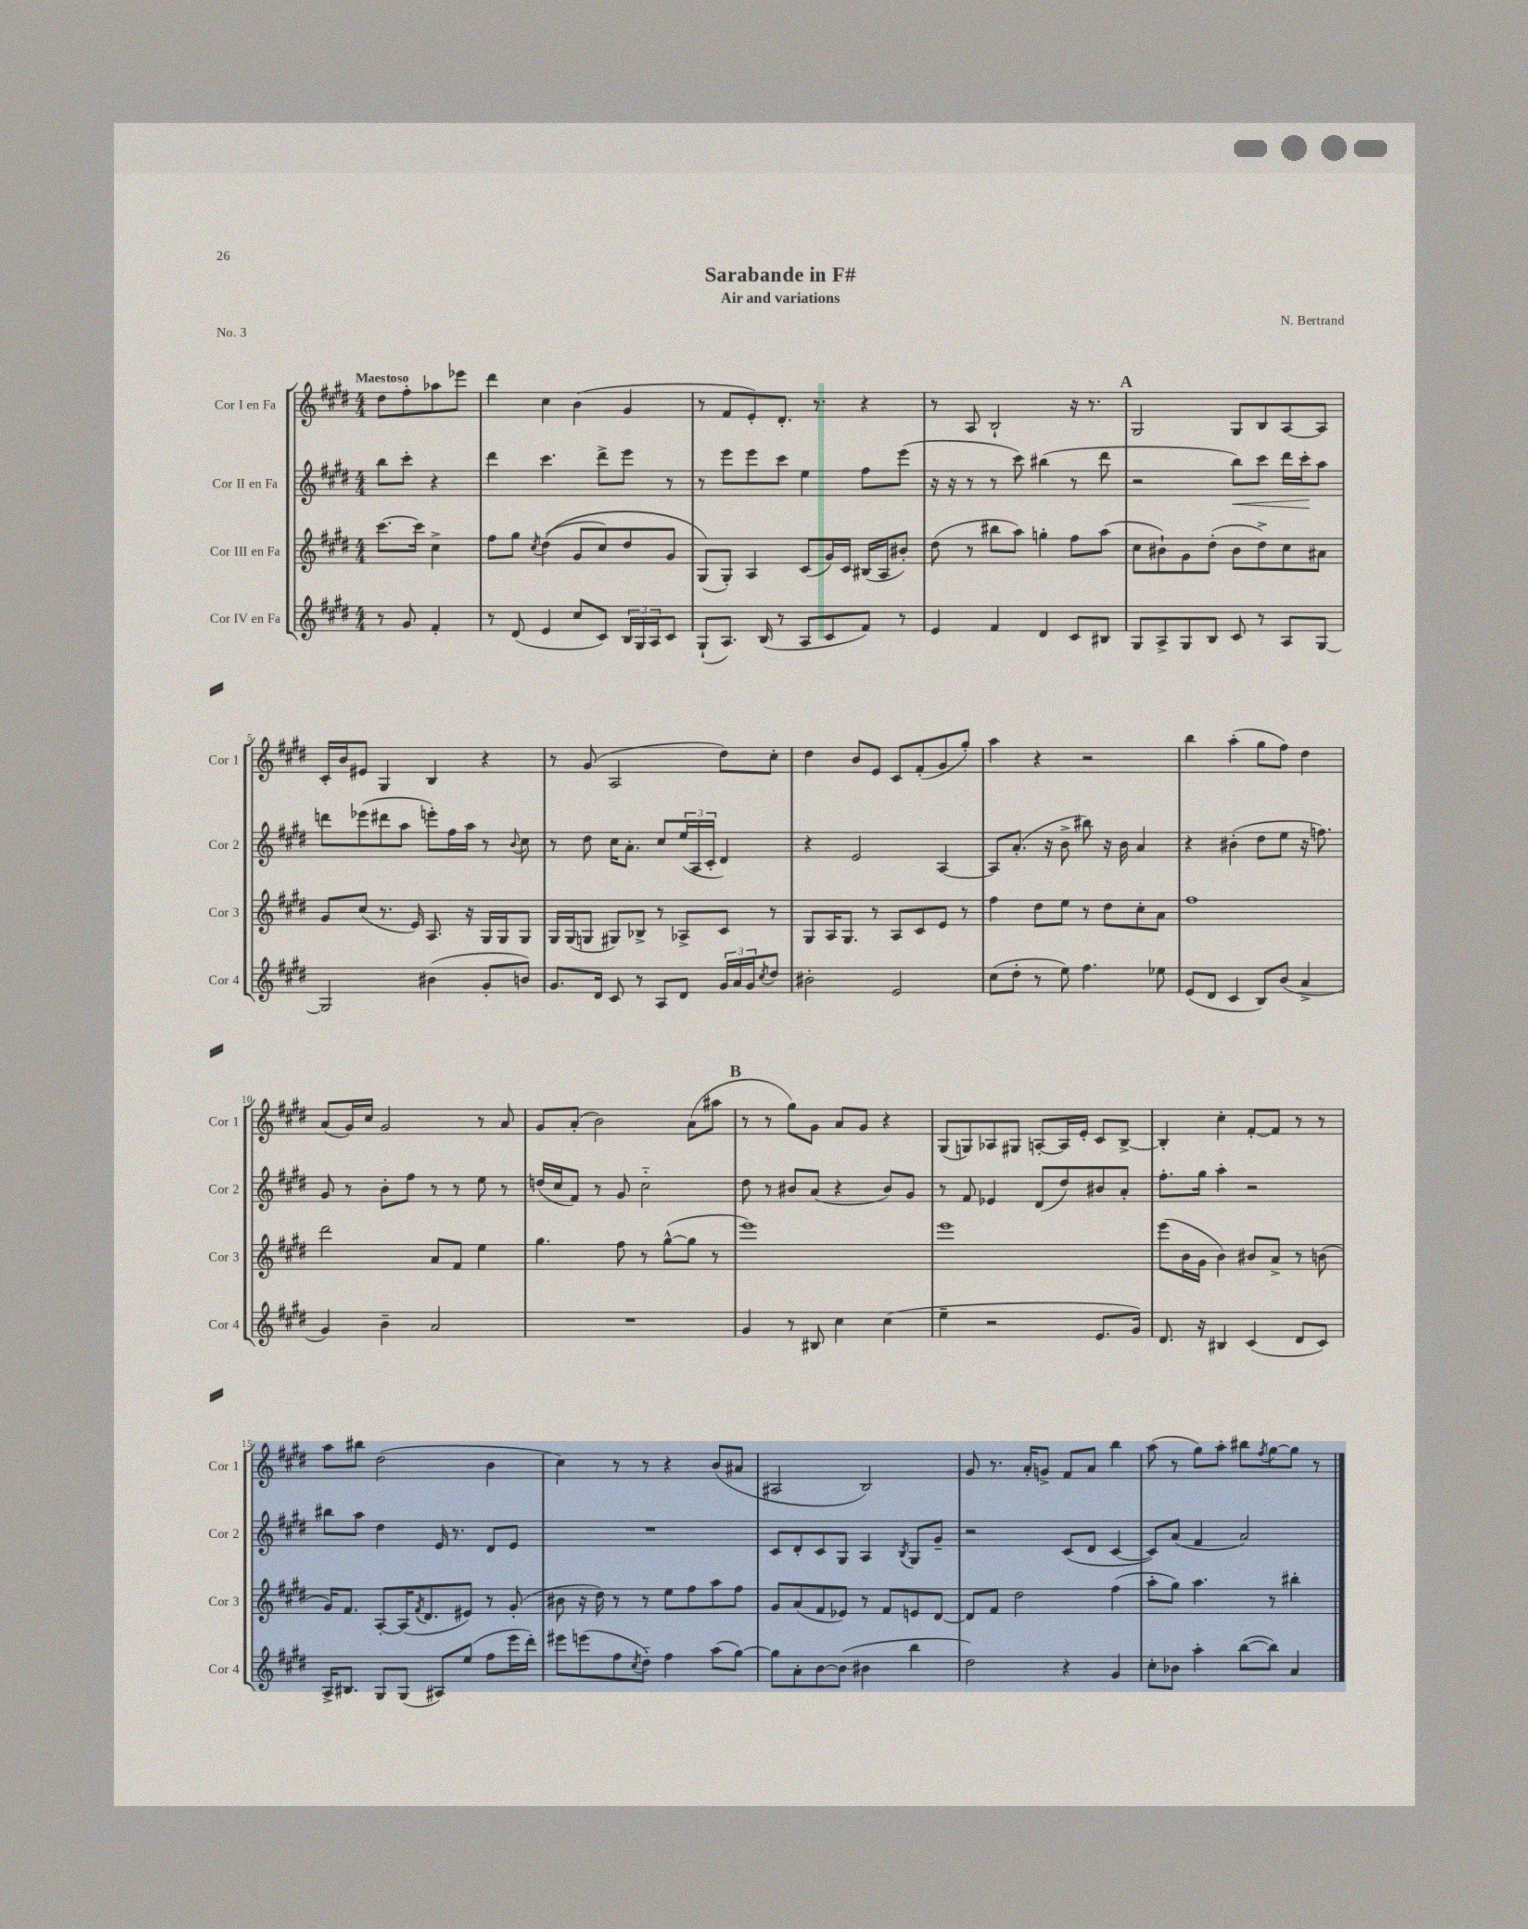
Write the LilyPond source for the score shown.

\header { title = "Sarabande in F#" composer = "N. Bertrand" subtitle = "Air and variations" piece = "No. 3" }
<<
\new StaffGroup <<
\new Staff = "s0" \with { instrumentName = "Cor I en Fa" shortInstrumentName = "Cor 1" } {
    \clef treble \key e \major \numericTimeSignature \time 4/4 \partial 2 \tempo "Maestoso"
    dis''8 fis''8-. aes''8 ees'''8 |
    dis'''4 cis''4 b'4( gis'4 |
    r8 fis'8 e'8-.) dis'8.-. r8. r4 |
    r8 a8 b2-! r16 r8. |
    \mark \markup { \bold "A" } gis2 gis8 b8 a8~ a8 |
    cis'16-. b'16 eis'8 gis4 b4 r4 |
    r8 gis'8( a2 dis''8) cis''8-. |
    dis''4 b'8 e'8 cis'8 fis'8-.( gis'8 gis''8-.) |
    a''4 r4 r2 |
    b''4 a''4-.( gis''8 fis''8) dis''4 |
    a'8( gis'16) cis''16 gis'2 r8 a'8 |
    gis'8 a'8-.( b'2) a'8( ais''8 |
    \mark \markup { \bold "B" } r8 r8 gis''8) gis'8 a'8 gis'8 r4 |
    gis8( g8) aes8 gis8 a8~-. a16 e'16-. cis'8 b8~-> |
    b4-. cis''4-. fis'8~-. fis'8 r8 r8 |
    a''8 bis''8 dis''2( b'4 |
    cis''4) r8 r8 r4 b'8( ais'8 |
    ais2 b2) |
    gis'8 r8. a'16-. g'8-> fis'8 a'8 b''4 |
    a''8( r8 gis''8) a''8-. bis''8 \acciaccatura { fis''8 } gis''8~ gis''8 r8 \bar "|." |
}
\new Staff = "s1" \with { instrumentName = "Cor II en Fa" shortInstrumentName = "Cor 2" } {
    \clef treble \key e \major \numericTimeSignature \time 4/4 \partial 2
    b''8 cis'''8-. r4 |
    dis'''4 cis'''4. dis'''8-> e'''8 r8 |
    r8 e'''8 e'''8 cis'''8 e''4 fis''8 e'''8( |
    r16 r16 r8 r8 cis'''8) bis''4( r8 dis'''8 |
    \mark \markup { \bold "A" } r2 b''8\<) cis'''8 dis'''16 cis'''16-.\! a''8 |
    d'''8 ees'''8( dis'''8 a''8 e'''8-.) fis''16 a''16 r8 \appoggiatura { b'8 } cis''8 |
    r8 dis''8 cis''16 a'8.-. cis''8 \tuplet 3/2 { e''16( a16 cis'16-. } dis'4) |
    r4 e'2 a4~ |
    a8 a'8.-.( r16 b'8-> bis''8) r16 b'16 a'4 |
    r4 bis'4-.( dis''8 e''8 r16 f''8.) |
    gis'8 r8 b'8-. fis''8 r8 r8 e''8 r8 |
    d''16( cis''16 fis'8) r8 gis'8 cis''2-_ |
    \mark \markup { \bold "B" } dis''8 r8 bis'8 a'8( r4 bis'8) gis'8 |
    r8 fis'8 ees'4 dis'8( dis''8) bis'8 a'8-. |
    fis''8.-. gis''16 a''4-. r2 |
    bis''8 a''8 dis''4 e'16 r8. dis'8 e'8 |
    R1 |
    cis'8 dis'8-. cis'8 gis8 a4 \acciaccatura { b8 } gis8 gis'8-- |
    r2 cis'8( dis'8 cis'4~ |
    cis'8) a'8( fis'4 a'2) \bar "|." |
}
\new Staff = "s2" \with { instrumentName = "Cor III en Fa" shortInstrumentName = "Cor 3" } {
    \clef treble \key e \major \numericTimeSignature \time 4/4 \partial 2
    cis'''8.~ cis'''16 cis''4-> |
    fis''8 gis''8 \acciaccatura { cis''8 } dis''4(\( gis'8 cis''8) dis''8 gis'8 |
    gis8(\) gis8-.) a4 cis'8( gis'16) cis'16 bis16( a16 bis'8-.) |
    dis''8( r8 bis''8 a''8) g''4-. fis''8 a''8( |
    \mark \markup { \bold "A" } cis''8 bis'8-!) gis'8 dis''8-.( bis'8 dis''8->) cis''8 ais'8 |
    gis'8 cis''8( r8. e'16) a8. r16 gis16 gis16 gis8 |
    gis16 gis16( g8 gis8) bes8-> r8 aes8-> cis'8 r8 |
    gis8 a16 gis8. r8 a8 cis'8 e'8 r8 |
    fis''4 dis''8 e''8 r8 dis''8 cis''8-. a'8 |
    fis''1 |
    dis'''2 a'8 fis'8 e''4 |
    gis''4. fis''8 r8 gis''8~-^( gis''8 r8 |
    \mark \markup { \bold "B" } e'''1) |
    e'''1 |
    e'''8( b'16 gis'16 b'4) bis'8 a'8-> r8 b'8( |
    gis'16) fis'8. a8~-. a16( \acciaccatura { fis'8 } dis'8. eis'8) r8 gis'8-.( |
    bis'8 r16 dis''16) r8 r8 e''8 fis''8 a''8 fis''8 |
    gis'8 a'8( fis'8 ees'8) r8 fis'8 e'8 dis'8~ |
    dis'8 fis'8 dis''2 fis''4( |
    a''8-. gis''8) a''4. r8 bis''4-. \bar "|." |
}
\new Staff = "s3" \with { instrumentName = "Cor IV en Fa" shortInstrumentName = "Cor 4" } {
    \clef treble \key e \major \numericTimeSignature \time 4/4 \partial 2
    r8 gis'8 fis'4-. |
    r8 dis'8( e'4 cis''8 cis'8) \tuplet 3/2 { b16 gis16 a16 } cis'8 |
    gis8-!( a8.) b16( r8 a8 cis'8 fis'8) r8 |
    e'4 fis'4 dis'4 cis'8 bis8 |
    \mark \markup { \bold "A" } gis8 a8-> gis8 b8 cis'8 r8 a8 gis8~ |
    gis2 bis'4( gis'8-. b'8) |
    gis'8. dis'16 cis'8 r8 a8 dis'8 \tuplet 3/2 { gis'16 a'16 gis'16 } \acciaccatura { cis''8 } dis''8 |
    bis'2-. e'2 |
    cis''8( dis''8-. r8 e''8) fis''4. ees''8 |
    e'8( dis'8 cis'4 b8) b'8( a'4-> |
    gis'4) b'4-- a'2 |
    R1 |
    \mark \markup { \bold "B" } gis'4 r8 bis8 cis''4 cis''4( |
    e''4-- r2 e'8. gis'16) |
    dis'8. r16 bis4 cis'4( dis'8 cis'8) |
    a16-> bis8. gis8 gis8( ais8) e''8( fis''8 e'''16 dis'''16-.) |
    eis'''8 e'''8( fis''8 \acciaccatura { cis''8 } dis''8-_) fis''4 a''8( gis''8~) |
    gis''8 a'8-. b'8~ b'8( bis'4 b''4 |
    dis''2) r4 gis'4 |
    cis''8-. bes'8 a''4-. b''8~( b''8) a'4 \bar "|." |
}
>>
>>
